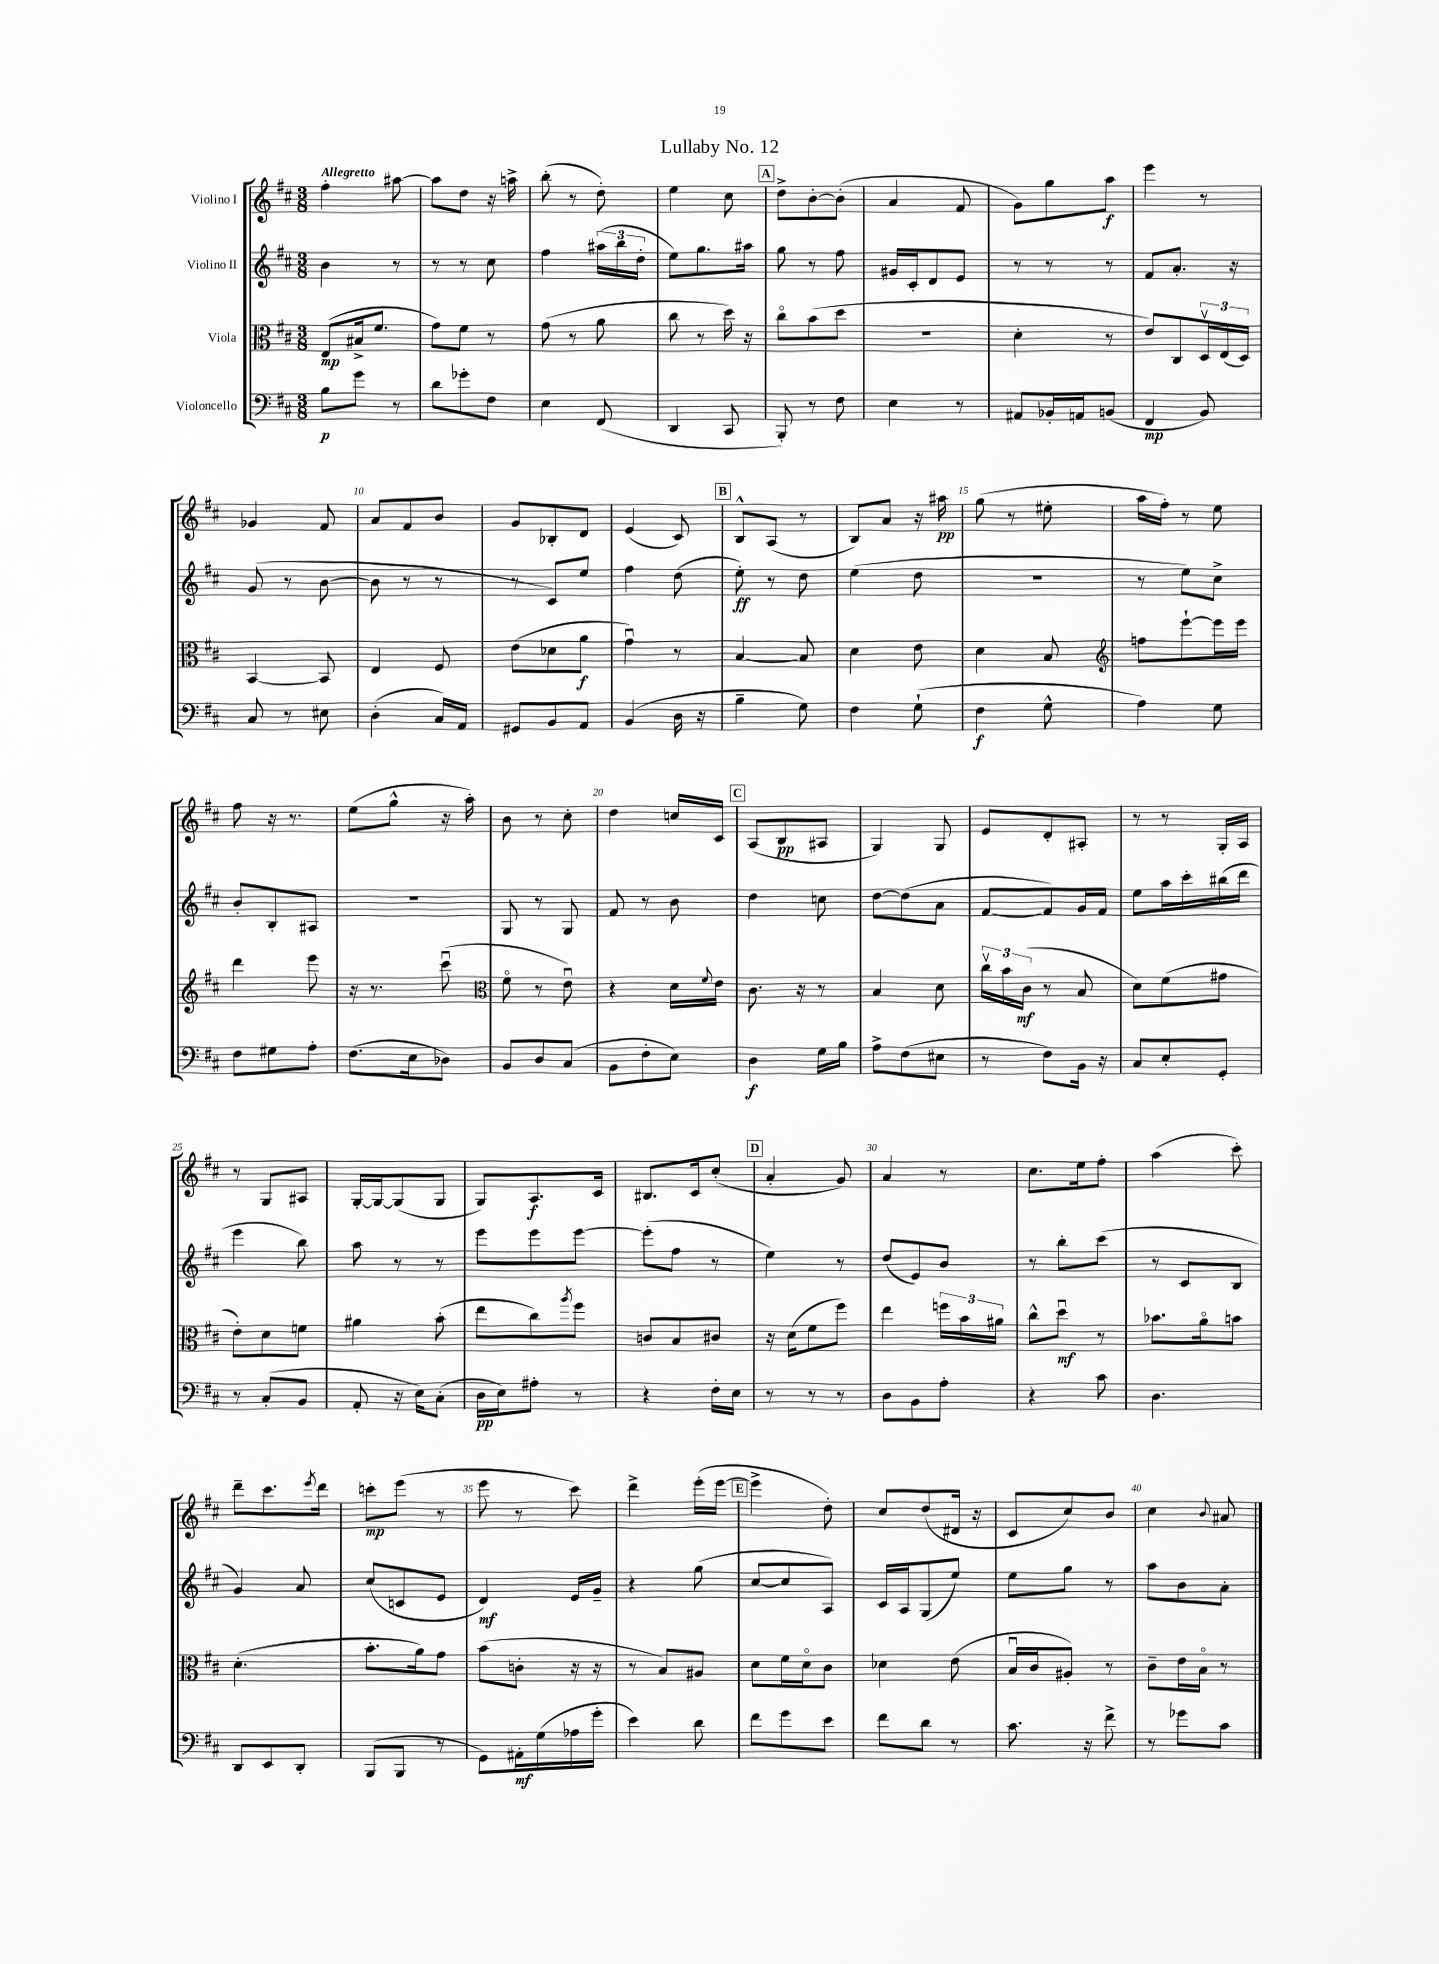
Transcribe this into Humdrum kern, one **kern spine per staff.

**kern	**dynam	**kern	**dynam	**kern	**dynam	**kern	**dynam
*part4	*part4	*part3	*part3	*part2	*part2	*part1	*part1
*staff4	*staff4	*staff3	*staff3	*staff2	*staff2	*staff1	*staff1
*I"Violoncello	*	*I"Viola	*	*I"Violino II	*	*I"Violino I	*
*clefF4	*	*clefC3	*	*clefG2	*	*clefG2	*
*k[f#c#]	*	*k[f#c#]	*	*k[f#c#]	*	*k[f#c#]	*
*M3/8	*	*M3/8	*	*M3/8	*	*M3/8	*
=1	=1	=1	=1	=1	=1	=1	=1
!	!	!	!	!	!	!LO:TX:a:B:t=Allegretto	!
8B\L	p	(8E/L	mp	4b\	.	4ff#'\	.
8g\J	.	16B#X^/k	.	.	.	.	.
.	.	8.f#/J	.	.	.	.	.
8r	.	.	.	8r	.	[8aa#X\	.
=2	=2	=2	=2	=2	=2	=2	=2
8d\L	.	8g\L)	.	8r	.	8aa#\L]	.
8g-X'\	.	8f#\J	.	8r	.	8dd\J	.
8F#\J	.	8r	.	8cc#\	.	16r	.
.	.	.	.	.	.	16aan^\	.
=3	=3	=3	=3	=3	=3	=3	=3
4E\	.	(8g\	.	4ff#\	.	(8bb'\	.
.	.	8r	.	.	.	8r	.
(8FF#/	.	8a\	.	(24aa#X\LL	.	8dd'\)	.
.	.	.	.	24bb\	.	.	.
.	.	.	.	24dd'\JJ	.	.	.
=4	=4	=4	=4	=4	=4	=4	=4
4DD/	.	8cc#\	.	8ee\L)	.	4ee\	.
.	.	8r	.	8.gg\	.	.	.
8CC#/	.	16dd\)	.	.	.	8cc#\	.
.	.	16r	.	16aa#X\Jk	.	.	.
!!LO:REH:place=s1:t=A
=5	=5	=5	=5	=5	=5	=5	=5
8BBB'/)	.	8cc#\L	.	8gg\	.	8dd^\L	.
8r	.	(8b\	.	8r	.	[8b'\	.
8F#\	.	8dd\J	.	8ff#\	.	(8b'\J]	.
=6	=6	=6	=6	=6	=6	=6	=6
4E\	.	4.r	.	16g#X/LL	.	4a/	.
.	.	.	.	16c#'/J	.	.	.
.	.	.	.	8d/	.	.	.
8r	.	.	.	8e/J	.	8f#/	.
=7	=7	=7	=7	=7	=7	=7	=7
8AA#X/L	.	4d'\	.	8r	.	8g\L)	.
16BB-X'/L	.	.	.	8r	.	8gg\	.
16AAn/J	.	.	.	.	.	.	.
(8BBn/J	.	8r	.	8r	.	8aa\J	f
=8	=8	=8	=8	=8	=8	=8	=8
4FF#/	mp	8e/L)	.	8f#/L	.	4eee\	.
.	.	8C#/	.	8.a'/J	.	.	.
8BB/)	.	24Dv/L	.	.	.	8r	.
.	.	(24E/	.	.	.	.	.
.	.	.	.	16r	.	.	.
.	.	24D/JJ)	.	.	.	.	.
!!LO:LB:g=z
=9	=9	=9	=9	=9	=9	=9	=9
8C#/	.	[4BB/	.	(8g/	.	4g-X/	.
8r	.	.	.	8r	.	.	.
8E#X\	.	8BB/]	.	[8b\	.	8f#/	.
=10	=10	=10	=10	=10	=10	=10	=10
(4D'\	.	4E/	.	8b\]	.	8a/L	.
.	.	.	.	8r	.	8f#/	.
16C#/LL)	.	8F#/	.	8r	.	8b/J	.
16AA/JJ	.	.	.	.	.	.	.
=11	=11	=11	=11	=11	=11	=11	=11
8GG#X/L	.	(8e\L	.	8r	.	8g/L	.
8BB/	.	8d-X\	.	8c#/L)	.	8B-X'/	.
8AA/J	.	8a\J	f	8ee/J	.	8d/J	.
=12	=12	=12	=12	=12	=12	=12	=12
(4BB/	.	4gu\)	.	4ff#\	.	(4e/	.
16D\	.	8r	.	(8dd\	.	8c#/)	.
16r	.	.	.	.	.	.	.
!!LO:REH:place=s1:t=B
=13	=13	=13	=13	=13	=13	=13	=13
4B~\	.	[4B/	.	8ee'\)	ff	8B^^/L	.
.	.	.	.	8r	.	(8A/J	.
8G\)	.	8B/]	.	8dd\	.	8r	.
=14	=14	=14	=14	=14	=14	=14	=14
4F#\	.	4d\	.	(4ee\	.	8B/L)	.
.	.	.	.	.	.	8a/J	.
(8G`\	.	8e\	.	8dd\	.	16r	.
.	.	.	.	.	.	16aa#X\	pp
=15	=15	=15	=15	=15	=15	=15	=15
4F#\	f	4d\	.	4.r	.	(8gg\	.
.	.	.	.	.	.	8r	.
8G^^\	.	8B/	.	.	.	8ee#X'\	.
=16	=16	=16	=16	=16	=16	=16	=16
*	*	*clefG2	*	*	*	*	*
4A\)	.	8ffn\L	.	8r	.	16aa\LL	.
.	.	.	.	.	.	16ff#'\JJ)	.
.	.	[8eee`\	.	8ee\L)	.	8r	.
8G\	.	16eee\L]	.	8cc#^\J	.	8ee\	.
.	.	16eee\JJ	.	.	.	.	.
!!LO:LB:g=z
=17	=17	=17	=17	=17	=17	=17	=17
8F#\L	.	4ddd\	.	8b'/L	.	8ff#\	.
8G#X\	.	.	.	8B'/	.	16r	.
.	.	.	.	.	.	8.r	.
8A'\J	.	8eee\	.	8A#X/J	.	.	.
=18	=18	=18	=18	=18	=18	=18	=18
(8.F#\L	.	16r	.	4.r	.	(8ee\L	.
.	.	8.r	.	.	.	.	.
.	.	.	.	.	.	8gg^^\J	.
16E\k	.	.	.	.	.	.	.
8D-X\J)	.	(8ccc#u\	.	.	.	16r	.
.	.	.	.	.	.	16aa'\)	.
=19	=19	=19	=19	=19	=19	=19	=19
*	*	*clefC3	*	*	*	*	*
8BB/L	.	8f#\	.	8G/	.	8b\	.
8D/	.	8r	.	8r	.	8r	.
(8C#/J	.	8eu\)	.	8G/	.	8cc#'\	.
=20	=20	=20	=20	=20	=20	=20	=20
8BB\L	.	4r	.	8f#/	.	4dd\	.
8F#'\	.	.	.	8r	.	.	.
8E\J)	.	16d\LL	.	8b\	.	16ccn/LL	.
.	.	8qqf#/	.	.	.	.	.
.	.	16e\JJ	.	.	.	16c#/JJ	.
!!LO:REH:place=s1:t=C
=21	=21	=21	=21	=21	=21	=21	=21
4D\	f	8.c#\	.	4dd\	.	(8A/L	.
.	.	.	.	.	.	8B/	pp
.	.	16r	.	.	.	.	.
16G\LL	.	8r	.	8ccn\	.	8A#X/J	.
16B\JJ	.	.	.	.	.	.	.
=22	=22	=22	=22	=22	=22	=22	=22
8A^\L	.	4B/	.	[8dd\L	.	4G/)	.
(8F#\	.	.	.	(8dd\]	.	.	.
8E#X\J	.	8d\	.	8a\J	.	8G/	.
=23	=23	=23	=23	=23	=23	=23	=23
8r	.	24cc#v\LL	.	[8f#/L	.	8e/L	.
.	.	24b\	.	.	.	.	.
.	.	(24c#\JJ	mf	.	.	.	.
8F#\L)	.	8r	.	8f#/])	.	8d'/	.
16BB\Jk	.	8B/	.	16g/L	.	8A#X'/J	.
16r	.	.	.	16f#/JJ	.	.	.
=24	=24	=24	=24	=24	=24	=24	=24
8C#/L	.	8d\L)	.	8ee\L	.	8r	.
8E'/	.	(8f#\	.	16aa\L	.	8r	.
.	.	.	.	16ccc#'\	.	.	.
8GG'/J	.	8g#X\J	.	(16bb#X\	.	16G'/LL	.
.	.	.	.	16ddd\JJ	.	16A/JJ	.
!!LO:LB:g=z
=25	=25	=25	=25	=25	=25	=25	=25
8r	.	8e'\L)	.	4eee\	.	8r	.
(8C#'/L	.	8d\	.	.	.	8G/L	.
8BB/J	.	8fn\J	.	8bb\)	.	8A#X/J	.
=26	=26	=26	=26	=26	=26	=26	=26
8AA'/	.	4a#X\	.	8aa\	.	[16G'/LL	.
.	.	.	.	.	.	16G/J_	.
16r	.	.	.	8r	.	(8G/]	.
16E\KL)	.	.	.	.	.	.	.
(8C#'\J	.	(8b'\	.	8r	.	8G/J	.
=27	=27	=27	=27	=27	=27	=27	=27
16D\LL	pp	8ee\L	.	8eee\L	.	8G/L)	.
16E\J)	.	.	.	.	.	.	.
8A#X'\J	.	8cc#\)	.	8eee\	.	8.A/	f
.	.	8qaa/	.	.	.	.	.
8r	.	8ff#\J	.	[8eee\J	.	.	.
.	.	.	.	.	.	16c#/Jk	.
=28	=28	=28	=28	=28	=28	=28	=28
4r	.	8cn/L	.	(8eee'\L]	.	8.B#X/L	.
.	.	8B/	.	8ff#\J	.	.	.
.	.	.	.	.	.	16c#/k	.
16F#'\LL	.	8c#X/J	.	8r	.	(8cc#'/J	.
16E\JJ	.	.	.	.	.	.	.
!!LO:REH:place=s1:t=D
=29	=29	=29	=29	=29	=29	=29	=29
8r	.	16r	.	4ee\)	.	4a'/	.
.	.	(16d\KL	.	.	.	.	.
8r	.	8f#\	.	.	.	.	.
8r	.	8ff#\J)	.	8r	.	8g/)	.
=30	=30	=30	=30	=30	=30	=30	=30
8D\L	.	4ee\	.	(8dd/L	.	4a/	.
8BB\	.	.	.	8e/)	.	.	.
8A'\J	.	24ffn\LL	.	8b/J	.	8r	.
.	.	24b\	.	.	.	.	.
.	.	24a#X\JJ	.	.	.	.	.
=31	=31	=31	=31	=31	=31	=31	=31
4r	.	8cc#^^\L	.	8r	.	8.cc#\L	.
.	.	8ddu\J	mf	8bb'\L	.	.	.
.	.	.	.	.	.	16ee\k	.
8c#\	.	8r	.	(8ccc#\J	.	8ff#'\J	.
=32	=32	=32	=32	=32	=32	=32	=32
4.D\	.	8.b-X\L	.	8r	.	(4aa\	.
.	.	.	.	8c#/L	.	.	.
.	.	16a\k	.	.	.	.	.
.	.	8bn\J	.	8B/J	.	8ccc#'\)	.
!!LO:LB:g=z
=33	=33	=33	=33	=33	=33	=33	=33
8DD/L	.	(4.d'\	.	4g/)	.	8ddd~\L	.
8EE/	.	.	.	.	.	8.ccc#\	.
8DD'/J	.	.	.	8a/	.	.	.
.	.	.	.	.	.	8qeee/	.
.	.	.	.	.	.	16ddd\Jk	.
=34	=34	=34	=34	=34	=34	=34	=34
(8BBB/L	.	8.b'\L	.	(8cc#/L	.	8cccn'\L	mp
8BBB/J	.	.	.	8cn/	.	(8eee\J	.
.	.	16a\k)	.	.	.	.	.
8r	.	8g\J	.	8e/J	.	8r	.
=35	=35	=35	=35	=35	=35	=35	=35
8GG\L)	.	(8b\L	.	4d/)	mf	8eee\	.
16AA#X'\L	mf	8cn'\J	.	.	.	8r	.
(16G\	.	.	.	.	.	.	.
16A-X\	.	16r	.	16e/LL	.	8ccc#\)	.
16g'\JJ	.	16r	.	16g~/JJ	.	.	.
=36	=36	=36	=36	=36	=36	=36	=36
4e\)	.	8r	.	4r	.	4ddd^\	.
.	.	8B/L)	.	.	.	.	.
8d\	.	8A#X/J	.	(8gg\	.	(16eee'\LL	.
.	.	.	.	.	.	[16eee\JJ	.
!!LO:REH:place=s1:t=E
=37	=37	=37	=37	=37	=37	=37	=37
8f#\L	.	8d\L	.	[8cc#/L	.	4eee^\]	.
8g\	.	16f#\L	.	8cc#/]	.	.	.
.	.	16d\J	.	.	.	.	.
8e\J	.	8c#\J	.	8A/J)	.	8dd'\)	.
=38	=38	=38	=38	=38	=38	=38	=38
8f#\L	.	4d-X\	.	16c#/LL	.	8cc#/L	.
.	.	.	.	16A/J	.	.	.
8d\J	.	.	.	(8G/	.	(8dd/	.
8r	.	(8e\	.	8ee/J)	.	16d#X/Jk	.
.	.	.	.	.	.	16r	.
=39	=39	=39	=39	=39	=39	=39	=39
8.c#\	.	16Bu/LL	.	8ee\L	.	8c#/L	.
.	.	16c#/J	.	.	.	.	.
.	.	8A#X'/J)	.	8gg\J	.	8cc#/)	.
16r	.	.	.	.	.	.	.
8f#^\	.	8r	.	8r	.	8b/J	.
=40	=40	=40	=40	=40	=40	=40	=40
8r	.	8c#~\L	.	8aa\L	.	4cc#\	.
8g-X\L	.	16e\L	.	8b\	.	.	.
.	.	16B\JJ	.	.	.	.	.
.	.	.	.	.	.	8qqb/	.
8c#\J	.	8r	.	8a'\J	.	8a#X/	.
==	==	==	==	==	==	==	==
*-	*-	*-	*-	*-	*-	*-	*-
